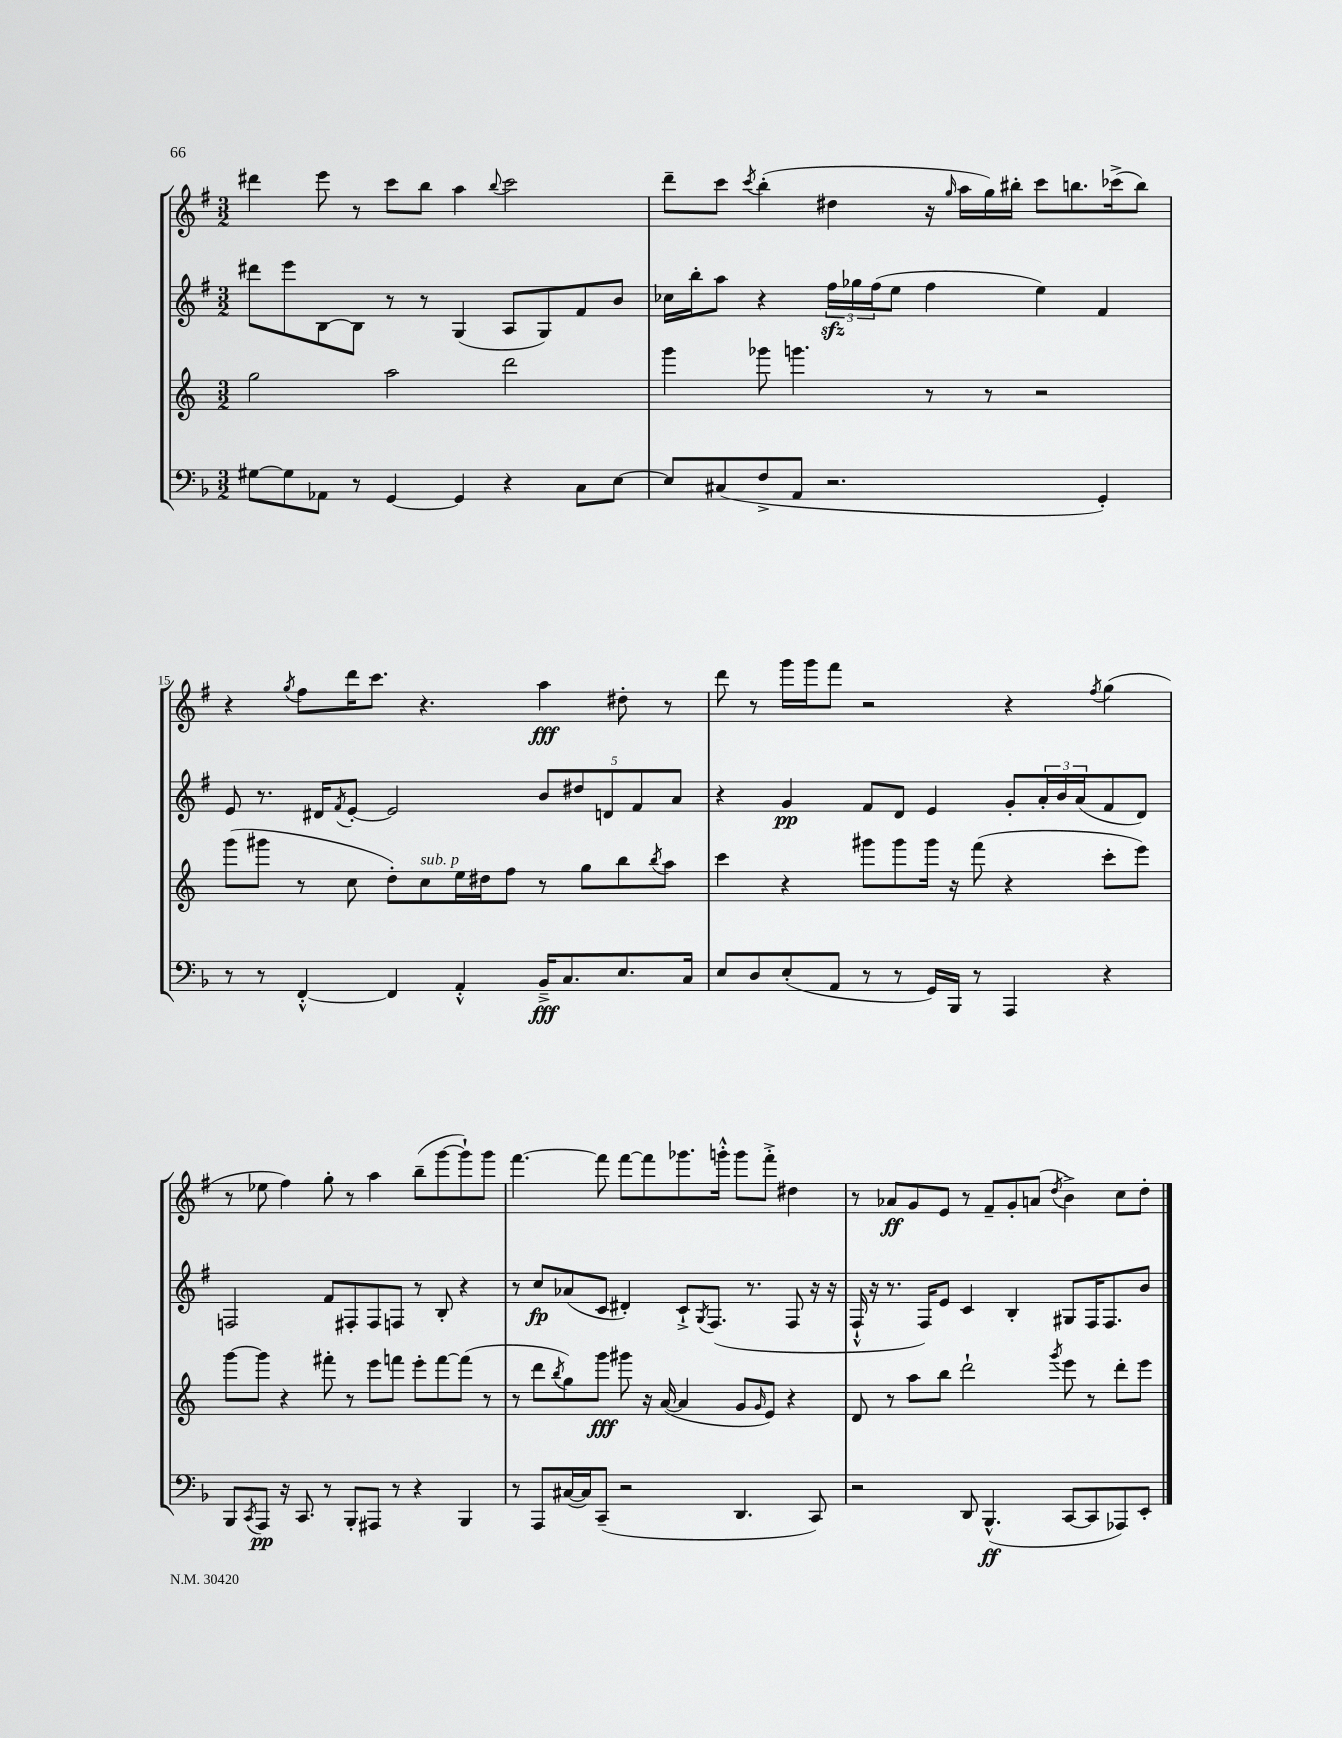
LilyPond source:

<<
\new StaffGroup <<
\new Staff = "s0" {
    \clef treble \key g \major \numericTimeSignature \time 3/2
    dis'''4 e'''8 r8 c'''8 b''8 a''4 \appoggiatura { b''8 } c'''2 |
    d'''8-- c'''8 \acciaccatura { c'''8 } b''4-.( dis''4 r16 \grace { g''16 } a''16 g''16) bis''16-. c'''8 b''8. ces'''16->( b''8) |
    r4 \acciaccatura { g''8 } fis''8 d'''16 c'''8. r4. a''4\fff dis''8-. r8 |
    d'''8 r8 g'''16 g'''16 fis'''8 r2 r4 \acciaccatura { fis''8 } g''4( |
    r8 ees''8 fis''4) g''8-. r8 a''4 b''8--( g'''8~ g'''8-!) g'''8 |
    fis'''4.~ fis'''8 fis'''8~ fis'''8 ges'''8. g'''16-.-^ g'''8 fis'''8-.-> dis''4 |
    r8 aes'8\ff g'8 e'8 r8 fis'8-- g'8-. a'8( \acciaccatura { d''8 } b'4->) c''8 d''8-. \bar "|." |
}
\new Staff = "s1" {
    \clef treble \key g \major \numericTimeSignature \time 3/2
    dis'''8 e'''8 b8~ b8 r8 r8 g4( a8 g8) fis'8 b'8 |
    ces''16 b''16-. a''8 r4 \tuplet 3/2 { fis''16\sfz ges''16 fis''16( } e''8 fis''4 e''4) fis'4 |
    e'8 r8. dis'16 \acciaccatura { fis'8 } e'8~-. e'2 \tuplet 5/4 { b'8 dis''8 d'8 fis'8 a'8 } |
    r4 g'4\pp fis'8 d'8 e'4 g'8-. \tuplet 3/2 { a'16-. b'16 a'16( } fis'8 d'8) |
    f2 fis'8 fis8-. fis8 f8 r8 b8-. r4 |
    r8 c''8\fp aes'8( c'8 dis'4-.) c'8-!-> \acciaccatura { g8 } fis8.( r8. fis8 r16 r16 |
    fis16-!-^ r16 r8. fis16) e'8 c'4 b4-. gis8 fis16 fis8. b'8 \bar "|." |
}
\new Staff = "s2" {
    \clef treble \key c \major \numericTimeSignature \time 3/2
    g''2 a''2 d'''2 |
    g'''4 ges'''8 g'''4. r8 r8 r2 |
    g'''8( gis'''8 r8 c''8 d''8-.) c''8^\markup { \italic "sub. p" } e''16 dis''16 f''8 r8 g''8 b''8 \acciaccatura { b''8 } a''8 |
    c'''4 r4 gis'''8 gis'''8 gis'''16 r16 f'''8( r4 c'''8-. e'''8) |
    g'''8~ g'''8 r4 fis'''8-. r8 e'''8 f'''8 e'''8-. f'''8~ f'''8( r8 |
    r8 d'''8 \acciaccatura { b''8 } g''8) g'''8\fff gis'''8 r16 a'16~( a'4 g'8 \grace { g'16 } e'8) r4 |
    d'8 r8 a''8 b''8 d'''2-! \acciaccatura { g'''8 } e'''8 r8 d'''8-. e'''8 \bar "|." |
}
\new Staff = "s3" {
    \clef bass \key f \major \numericTimeSignature \time 3/2
    gis8~ gis8 aes,8 r8 g,4~ g,4 r4 c8 e8~ |
    e8 cis8( f8-> a,8 r2. g,4-.) |
    r8 r8 f,4~-.-^ f,4 a,4-.-^ bes,16--->\fff c8. e8. c16 |
    e8 d8 e8-.( a,8 r8 r8 g,16) bes,,16 r8 a,,4 r4 |
    bes,,8 \acciaccatura { c,8 } a,,8\pp r16 c,8. r8 bes,,8-. ais,,8 r8 r4 bes,,4 |
    r8 a,,8 cis16~( cis16) c,8--( r2 d,4. c,8) |
    r2 d,8 bes,,4.-^\ff( c,8~ c,8 aes,,8) e,8-. \bar "|." |
}
>>
>>
\layout { \context { \Score currentBarNumber = #13 \override BarNumber.break-visibility = ##(#f #t #t) barNumberVisibility = #(every-nth-bar-number-visible 5) } }
